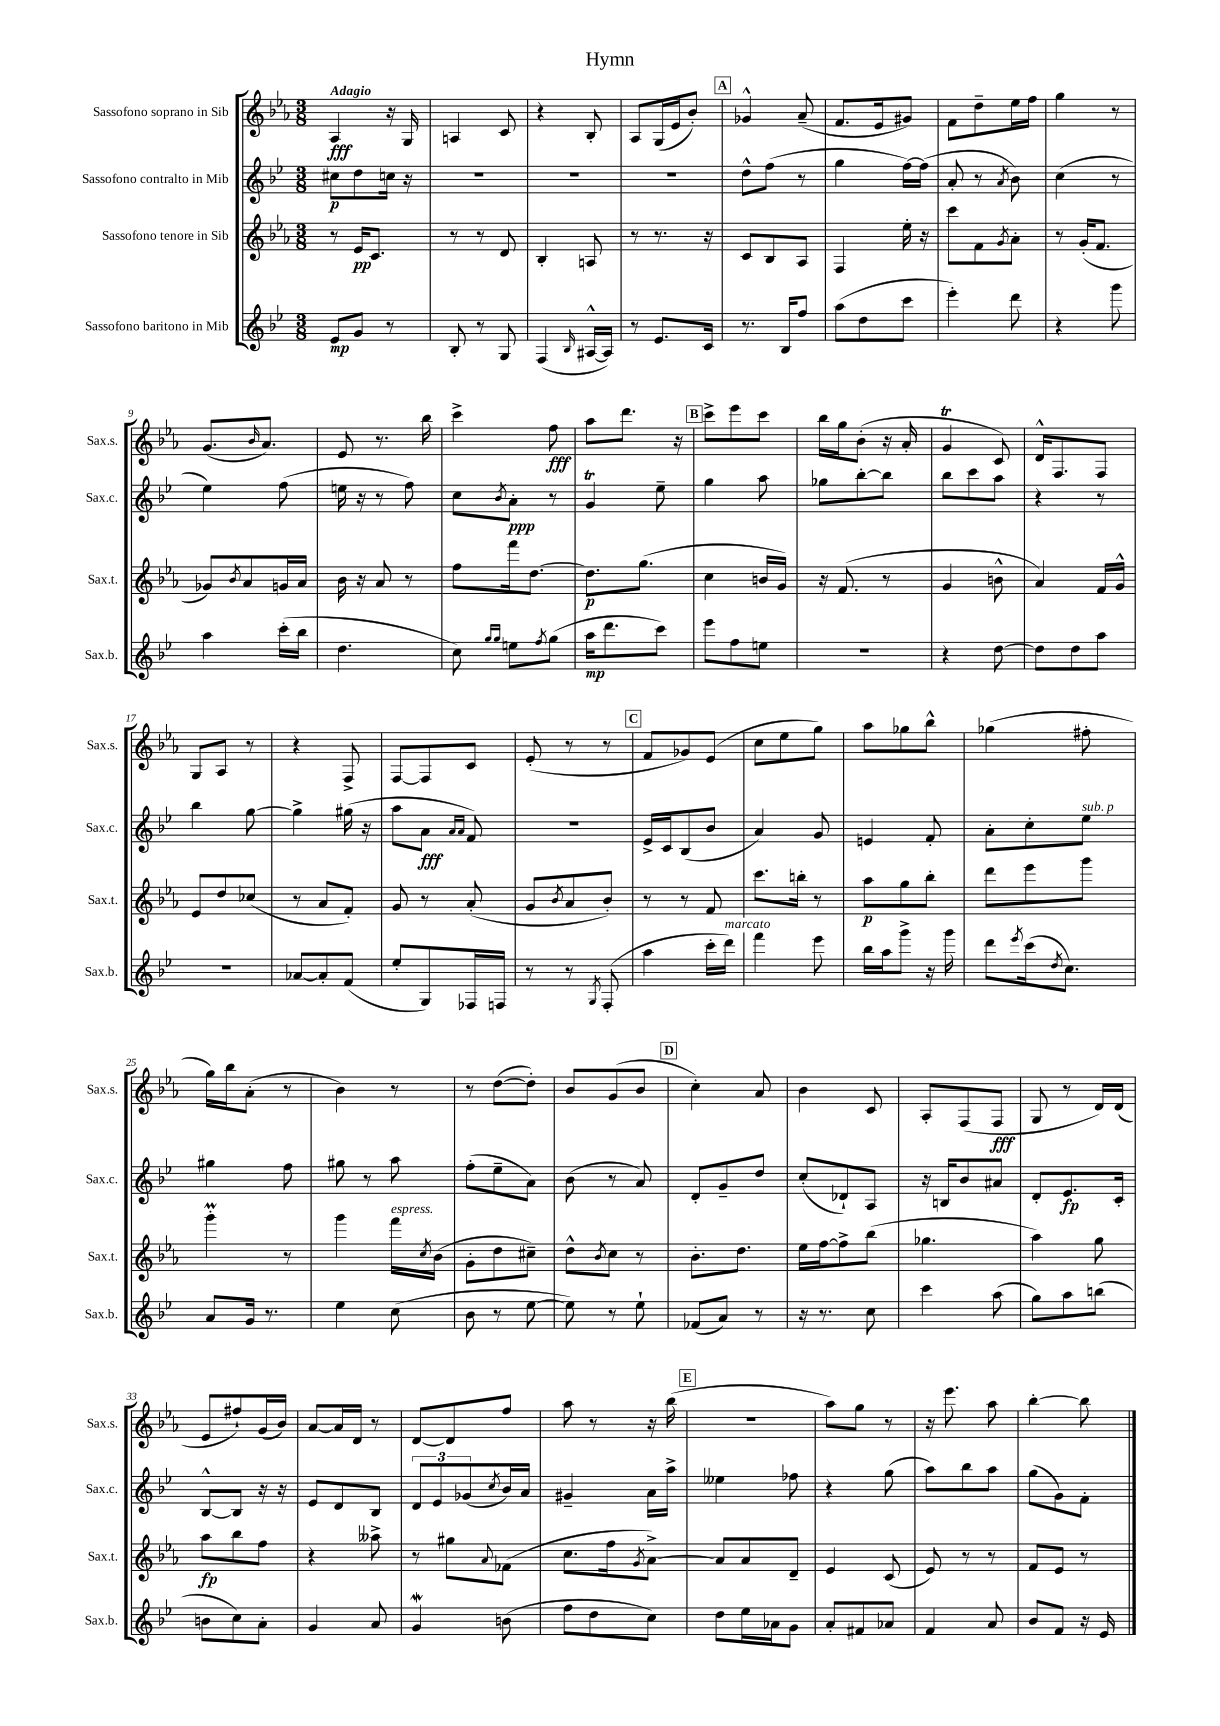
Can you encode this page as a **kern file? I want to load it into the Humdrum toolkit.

**kern	**kern	**kern	**kern
*staff4	*staff3	*staff2	*staff1
*clefG2	*clefG2	*clefG2	*clefG2
*k[b-e-]	*k[b-e-a-]	*k[b-e-]	*k[b-e-a-]
*M3/8	*M3/8	*M3/8	*M3/8
8e-	8r	8cc#	4A-
8g	16e-	8dd	.
.	8.c	.	.
8r	.	16cc	16r
.	.	16r	16G
=	=	=	=
8B-'	8r	4.r	4A
8r	8r	.	.
8G	8d	.	8c
=	=	=	=
(4F	4B-'	4.r	4r
16qqB-	.	.	.
[16A#^^	8A	.	8B-'
16A#])	.	.	.
=	=	=	=
8r	8r	4.r	8A-
8.e-	8.r	.	(16G
.	.	.	16e-
.	.	.	8b-')
16c	16r	.	.
=	=	=	=
8.r	8c	8dd^^	4g-^^
.	8B-	(8ff	.
16B-	.	.	.
8ff	8A-	8r	(8a-~
=	=	=	=
(8aa	4F	4gg	8.f
8dd	.	.	.
.	.	.	16e-
8ccc	16ee-'	[16ff)	8g#)
.	16r	(16ff]	.
=	=	=	=
4eee-')	8ccc	8a'	8f
.	8f	8r	8dd~
.	8qg	8qa	.
8ddd	8a-'	8b-)	16ee-
.	.	.	16ff
=	=	=	=
4r	8r	(4cc	4gg
.	(16g'	.	.
.	8.f	.	.
8ggg	.	8r	8r
=	=	=	=
4aa	8g-)	4ee-)	(8.g
.	8qb-	.	.
.	8a-	.	.
.	.	.	16qqb-
.	.	.	8.a-)
(16ccc'	16g	(8ff	.
16bb-	16a-	.	.
=	=	=	=
4.dd	16b-	16ee	8e-
.	16r	16r	.
.	8a-	8r	8.r
.	8r	8ff)	.
.	.	.	16bb-
=	=	=	=
8cc)	8ff	8cc	4ccc^
16qqgg	.	.	.
16qqgg	.	8qb-	.
8ee	16fff	8a'	.
.	[8.dd	.	.
8qff	.	.	.
(8gg	.	8r	8ff
=	=	=	=
16aa	8.dd]	4g	8aa-
8.ddd	.	.	.
.	.	.	8.ddd
.	(8.gg	.	.
8ccc)	.	8ee-~	.
.	.	.	16r
=	=	=	=
8eee-	4cc	4gg	8ccc^
8ff	.	.	8eee-
8ee	16b	8aa	8ccc
.	16g)	.	.
=	=	=	=
4.r	16r	8gg-	16bb-
.	(8.f	.	16gg
.	.	[8bb-'	(8b-'
.	8r	8bb-]	16r
.	.	.	16a-'
=	=	=	=
4r	4g	8bb-	4g
.	.	8ccc	.
[8dd	8b^^	8aa	8c)
=	=	=	=
8dd]	4a-)	4r	16d^^
.	.	.	8.F
8dd	.	.	.
8aa	16f	8r	8F
.	16g^^	.	.
=	=	=	=
4.r	8e-	4bb-	8G
.	8dd	.	8A-
.	(8cc-	[8gg	8r
=	=	=	=
[8a-	8r	4gg^]	4r
8a-']	8a-	.	.
(8f	8f')	(16gg#	8F^
.	.	16r	.
=	=	=	=
8ee-'	8g	8aa	[8F
8G)	8r	8a	8F]
.	.	16qqa	.
.	.	16qqa	.
16F-	(8a-'	8f)	8c
16F	.	.	.
=	=	=	=
8r	8g	4.r	(8e-'
.	8qb-	.	.
8r	8a-	.	8r
8qG	.	.	.
(8F'	8b-')	.	8r
=	=	=	=
4aa	8r	16e-^	8f
.	.	16c	.
.	8r	(8B-	8g-)
16ccc'	8f	8b-	(8e-
16ddd)	.	.	.
=	=	=	=
4fff	8.ccc	4a)	8cc
.	.	.	8ee-
.	16bb'	.	.
8eee-	8r	8g	8gg)
=	=	=	=
16bb-	8aa-	4e	8aa-
16aa	.	.	.
8ggg^	8gg	.	8gg-
16r	8bb-'	8f'	8bb-^^
16ggg	.	.	.
=	=	=	=
8ddd	8ddd	8a'	(4gg-
8qeee-	.	.	.
(16ccc	8eee-	8cc'	.
8qdd	.	.	.
8.cc)	.	.	.
.	8ggg	8ee-	8ff#'
=	=	=	=
8a	4ggg'	4gg#	16gg)
.	.	.	16bb-
16g	.	.	(8a-'
8.r	.	.	.
.	8r	8ff	8r
=	=	=	=
4ee-	4ggg	8gg#	4b-)
.	.	8r	.
(8cc	16fff	8aa	8r
.	8qcc	.	.
.	(16b-	.	.
=	=	=	=
8b-	8g'	(8ff'	8r
8r	8dd	8ee-~	([8dd
[8ee-	8cc#~)	8a)	8dd'])
=	=	=	=
8ee-])	8dd^^	(8b-	8b-
.	8qb-	.	.
8r	8cc	8r	(8g
8ee-`	8r	8a)	8b-
=	=	=	=
(8f-	8.b-'	8d'	4cc')
8a)	.	8g~	.
.	8.dd	.	.
8r	.	8dd	8a-
=	=	=	=
16r	16ee-	(8cc'	4b-
8.r	[16ff	.	.
.	8ff^]	8d-`)	.
8cc	(8bb-	8A	8c
=	=	=	=
4ccc	4.gg-	16r	8A-'
.	.	16B	.
.	.	8b-	(8F
(8aa	.	8a#	8F
=	=	=	=
8gg)	4aa-)	8d'	8G
8aa	.	8.e-	8r
(8bb	8gg	.	16d)
.	.	16c'	(16d
=	=	=	=
8b	8aa-	[8B-^^	8e-
8cc)	8bb-	8B-]	8ff#`)
8a'	8ff	16r	(16g
.	.	16r	16b-)
=	=	=	=
4g	4r	8e-	[8a-
.	.	8d	16a-]
.	.	.	16d
8a	8aa--^	8B-	8r
=	=	=	=
4g	8r	12d	[8d
.	.	12e-	.
.	8gg#	.	8d]
.	.	(12g-	.
.	8qqa-	8qcc	.
(8b	(8f-	16b-)	8ff
.	.	16a	.
=	=	=	=
8ff	8.cc	4g#~	8aa-
8dd	.	.	8r
.	16ff	.	.
.	8qg	.	.
8cc)	[8a-^)	16a	16r
.	.	16aa^	(16bb-
=	=	=	=
8dd	8a-]	4ee--	4.r
16ee-	8a-	.	.
16a-	.	.	.
8g	8d~	8ff-	.
=	=	=	=
8a'	4e-	4r	8aa-)
8f#	.	.	8gg
8a-	(8c	(8gg	8r
=	=	=	=
4f	8e-)	8aa)	16r
.	.	.	8.eee-
.	8r	8bb-	.
8a	8r	8aa	8aa-
=	=	=	=
8b-	8f	(8gg	[4bb-'
8f	8e-	8g)	.
16r	8r	8f'	8bb-]
16e-	.	.	.
==	==	==	==
*-	*-	*-	*-
